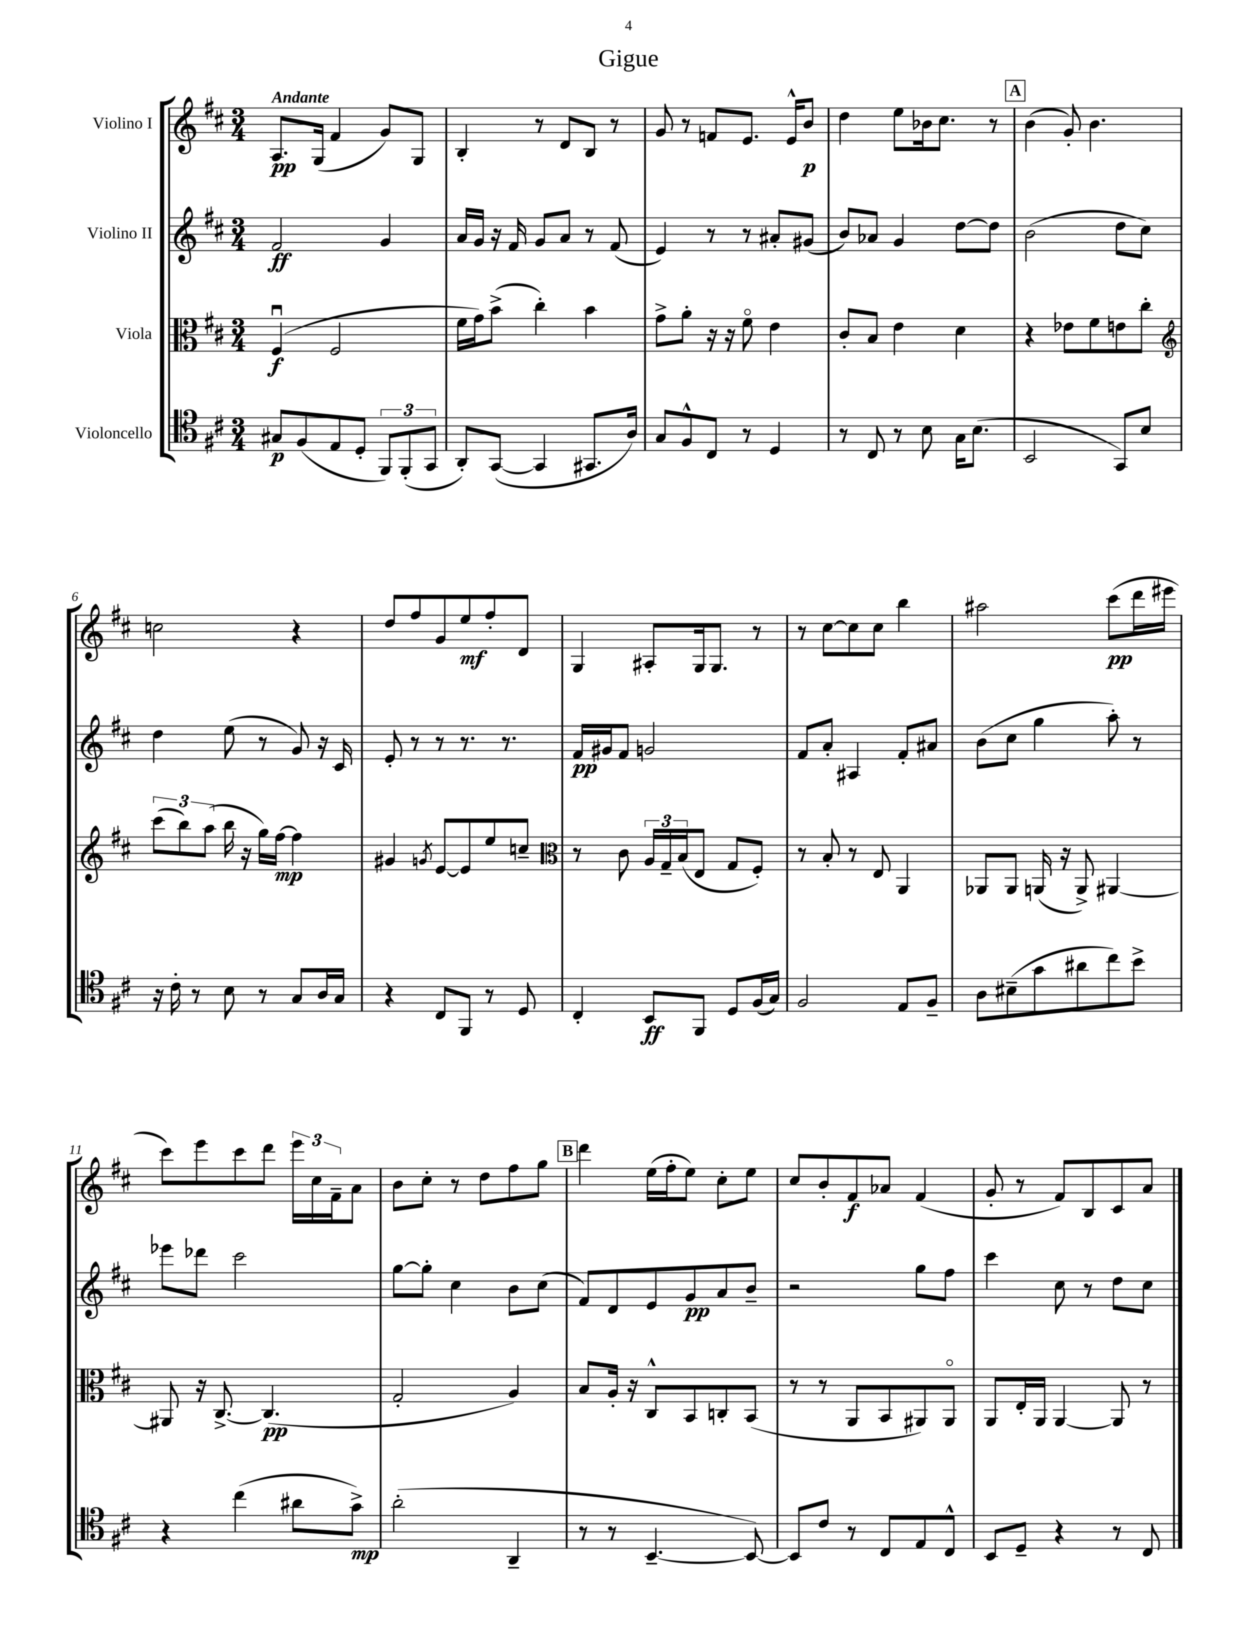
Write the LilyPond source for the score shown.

\header { title = "Gigue" }
<<
\new StaffGroup <<
\new Staff = "s0" \with { instrumentName = "Violino I" } {
    \clef treble \key d \major \numericTimeSignature \time 3/4 \tempo "Andante"
    a8.\pp g16( fis'4 g'8) g8 |
    b4-. r8 d'8 b8 r8 |
    g'8 r8 f'8 e'8. e'16-^ b'8\p |
    d''4 e''8 bes'16 cis''8. r8 |
    \mark \markup { \box "A" } b'4( g'8-.) b'4. |
    c''2 r4 |
    d''8 fis''8 g'8 e''8\mf fis''8-. d'8 |
    g4 ais8-. g16 g8. r8 |
    r8 cis''8~ cis''8 cis''8 b''4 |
    ais''2 cis'''8\pp( d'''16 eis'''16 |
    cis'''8) e'''8 cis'''8 d'''8 \tuplet 3/2 { e'''16 cis''16 fis'16-- } a'8 |
    b'8 cis''8-. r8 d''8 fis''8 g''8 |
    \mark \markup { \box "B" } d'''4 e''16( fis''16-. e''8) cis''8-. e''8 |
    cis''8 b'8-. fis'8\f aes'8 fis'4( |
    g'8-. r8 fis'8) b8 cis'8 a'8 \bar "|." |
}
\new Staff = "s1" \with { instrumentName = "Violino II" } {
    \clef treble \key d \major \numericTimeSignature \time 3/4
    fis'2\ff g'4 |
    a'16 g'16 r16 fis'16 g'8 a'8 r8 fis'8( |
    e'4) r8 r8 ais'8-. gis'8( |
    b'8) aes'8 g'4 d''8~ d''8 |
    \mark \markup { \box "A" } b'2( d''8 cis''8) |
    d''4 e''8( r8 g'8) r16 cis'16 |
    e'8-. r8 r8 r8. r8. |
    fis'16\pp gis'16 fis'8 g'2 |
    fis'8 a'8-. ais4 fis'8-. ais'8 |
    b'8( cis''8 g''4 a''8-.) r8 |
    ees'''8 des'''8 cis'''2 |
    g''8~ g''8-. cis''4 b'8 cis''8( |
    \mark \markup { \box "B" } fis'8) d'8 e'8 g'8\pp a'8 b'8-- |
    r2 g''8 fis''8 |
    cis'''4 cis''8 r8 d''8 cis''8 \bar "|." |
}
\new Staff = "s2" \with { instrumentName = "Viola" } {
    \clef alto \key d \major \numericTimeSignature \time 3/4
    fis4\downbow\f( fis2 |
    fis'16 g'16) b'8->( cis''4-.) b'4 |
    g'8-> a'8-. r16 r16 fis'8\flageolet e'4 |
    cis'8-. b8 e'4 d'4 |
    \mark \markup { \box "A" } r4 ees'8 fis'8 e'8 cis''8-. |
    \clef treble \tuplet 3/2 { cis'''8( b''8) a''8( } b''16 r16 g''16) fis''16~\mp fis''4 |
    gis'4 \acciaccatura { g'8 } e'8~ e'8 e''8 c''8-- |
    \clef alto r8 cis'8 \tuplet 3/2 { a16 g16-- b16( } e8 g8 fis8-.) |
    r8 b8-. r8 e8 a,4 |
    aes,8 aes,8 a,16( r16 a,8->) ais,4~ |
    ais,8 r16 cis8.~-> cis4.\pp( |
    g2-. a4) |
    \mark \markup { \box "B" } b8 a16-. r16 cis8-^ b,8 c8-. b,8( |
    r8 r8 a,8 b,8 ais,8) ais,8\flageolet |
    a,8 e16-. a,16 a,4~ a,8 r8 \bar "|." |
}
\new Staff = "s3" \with { instrumentName = "Violoncello" } {
    \clef tenor \key d \major \numericTimeSignature \time 3/4
    gis8\p fis8( e8 d8-. \tuplet 3/2 { fis,8) fis,8-.( g,8 } |
    a,8-.) g,8~( g,4 gis,8. a16) |
    g8 fis8-^ cis8 r8 d4 |
    r8 cis8 r8 b8 g16 b8.( |
    \mark \markup { \box "A" } b,2 g,8) b8 |
    r16 cis'16-. r8 b8 r8 g8 a16 g16 |
    r4 cis8 fis,8 r8 d8 |
    cis4-. b,8\ff fis,8 d8 fis16( g16) |
    fis2 e8 fis8-- |
    a8 bis8--( g'8 ais'8 cis''8) b'8-> |
    r4 cis''4( ais'8 g'8->\mp) |
    a'2-.( a,4-- |
    \mark \markup { \box "B" } r8 r8 b,4.~-- b,8~) |
    b,8 cis'8 r8 cis8 e8 cis8-^ |
    b,8 d8-- r4 r8 cis8 \bar "|." |
}
>>
>>
